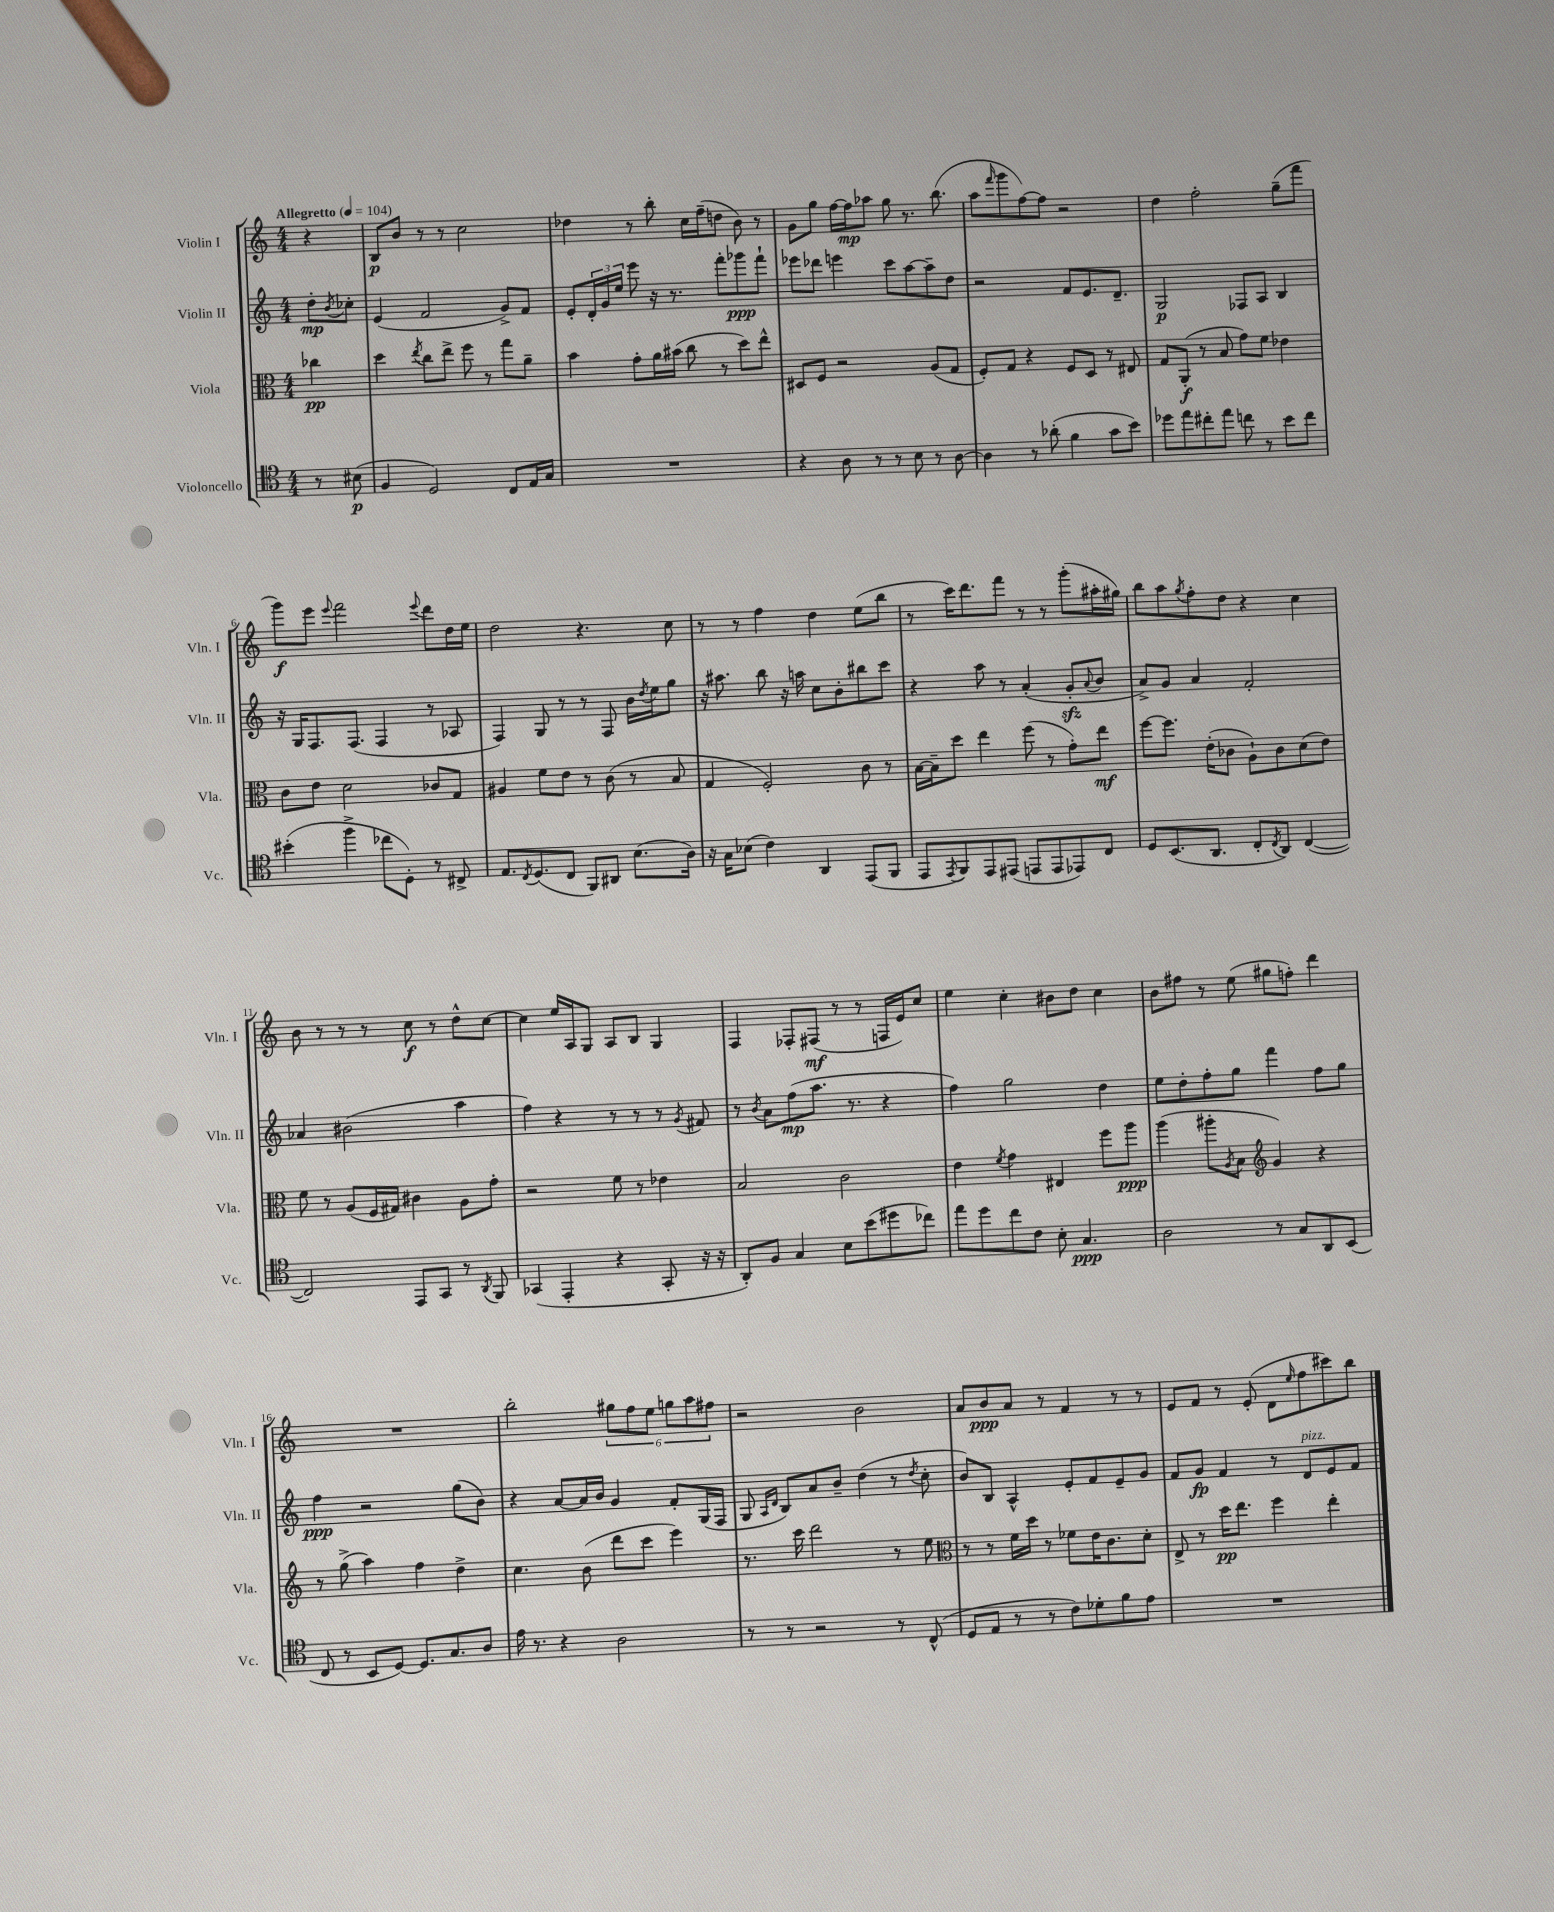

**kern	**kern	**kern	**kern
*staff4	*staff3	*staff2	*staff1
*clefC4	*clefC3	*clefG2	*clefG2
*k[]	*k[]	*k[]	*k[]
*M4/4	*M4/4	*M4/4	*M4/4
*MM104	*MM104	*MM104	*MM104
8r	4cc-	8dd'	4r
.	.	8qb	.
(8B#	.	8cc-'	.
=	=	=	=
4F	4dd	(4e	8B
.	.	.	8b
.	8qee	.	.
2D)	8cc	2f	8r
.	8ee^	.	8r
.	8ff	.	2cc
.	8r	.	.
8C	8gg	8g^)	.
16E	8a~	8f	.
16G	.	.	.
=	=	=	=
1r	4b	8e'	4dd-
.	.	24d'	.
.	.	24g	.
.	.	24ee	.
.	8g'	8eee	8r
.	16a	16r	8bb'
.	(16b#	8.r	.
.	8cc	.	16cc
.	.	.	(16ff~
.	8r	8fff'	8dd
.	8dd)	8ggg-	8b)
.	8ee^^	8fff`	8r
=	=	=	=
4r	8D#	8eee-	8g
.	8F	8ddd-	8gg
8A	2r	4eee	[16ff
.	.	.	16ff]
8r	.	.	8aa-
8r	.	8ccc	8gg
8B	.	[8aa	8.r
8r	(8A	8aa~]	.
.	.	.	(8.bb
[8A	8G	8dd	.
=	=	=	=
4A]	8F')	2r	8aa
.	.	.	16qqfff
.	8G	.	8ggg
8r	4r	.	[8ff)
(8a-'	.	.	8ff]
4f	8F	8f	2r
.	8D	8.e	.
8g	8r	.	.
.	.	8.d~	.
8b)	8E#	.	.
=	=	=	=
8dd-	8G	2G	4dd
8ee	(8AA'	.	.
8cc#'	8r	.	2ff'
8ee	8B	.	.
8cc	8g)	8F-	.
8r	8f	8A	.
8b	4e-	4B	(8gg~
8cc	.	.	8fff
=	=	=	=
(4b#'	8c	16r	8ggg)
.	.	16G	.
.	8e	8.F	8eee
.	.	.	8qqeee
4ff^	2d	.	2fff
.	.	(8.F	.
8cc-	.	4F	.
8D')	.	.	.
.	.	.	8qqeee
8r	8c-	8r	8ddd
8C#^	8G	8A-	16dd
.	.	.	16ee
=	=	=	=
8.E	4A#	4F)	2dd
8qC	.	.	.
(8.D	.	.	.
.	8f	8G	.
8C	8e	8r	.
8FF)	8r	8r	4.r
8AA#	(8c	8F	.
(8.B	8r	16b	.
.	.	8qdd	.
.	.	16ee	.
.	8B	8gg	8cc
16A)	.	.	.
=	=	=	=
16r	4G	16r	8r
16G	.	8.aa#	.
(8B-	.	.	8r
4c)	2F')	8bb	4ff
.	.	16r	.
.	.	16aa	.
4AA	.	8cc	4dd
.	.	8b'	.
(8EE	8c	8bb#	(8ee
8FF	8r	8ccc	8bb
=	=	=	=
8EE	[16B	4r	8r
.	16B~]	.	.
8qEE	.	.	.
8FF)	8dd	.	16ccc)
.	.	.	8.ddd
8EE	4ee	8aa	.
(8EE#	.	8r	8fff
8EE	(8ff	(4a'	8r
8EE	8r	.	8r
8EE-)	8g')	8g'	(8ggg'
.	.	8qqa	.
8C	8ee	8b	16aa#'
.	.	.	16gg#)
=	=	=	=
8D	[8ff	8a^)	8bb
(8.BB	8.ff]	8g	8aa
.	.	.	8qgg
.	.	4a	8ff'
8.AA	(16e'	.	.
.	8c-	.	8dd
8C'	8A`)	2f'	4r
8qC	.	.	.
8AA)	8c-	.	.
([4C	(8d	.	4cc
.	8e)	.	.
=	=	=	=
2C])	8f	4a-	8b
.	8r	.	8r
.	(8A	(2b#	8r
.	16F	.	8r
.	16G#)	.	.
8EE	4c#	.	8cc
8GG	.	.	8r
8r	8A	4aa	8dd^^
8qAA	.	.	.
8FF	8g'	.	[8cc
=	=	=	=
(4GG-	2r	4ff)	4cc]
4EE'	.	4r	16ee
.	.	.	16A
.	.	.	8G
4r	8f	8r	8A
.	8r	8r	8B
8GG-'	4e-	8r	4G
.	.	8qg	.
16r	.	8f#	.
16r	.	.	.
=	=	=	=
8AA')	2B	8r	4F
.	.	8qb	.
8F	.	8a	.
4G	.	(8ff	8F-'
.	.	8.aa	(8F#
8B	2c	.	8r
.	.	8.r	.
(8b	.	.	8r
8dd#	.	4r	16F
.	.	.	16e)
8cc-)	.	.	8cc
=	=	=	=
8ee	4e	4ff)	4ee
8dd	.	.	.
.	8qf	.	.
8cc	4g	2gg	4cc'
8c	.	.	.
8B'	4E#	.	8b#
4.G	.	.	8dd
.	8ff	4dd	4cc
.	8aa	.	.
=	=	=	=
2A	(4aa	8ee	8b
.	.	8dd'	8ff#
.	8aa#'	8ff'	8r
.	8qA	.	.
.	8B	8gg	(8ee
*	*clefG2	*	*
8r	4g)	4fff	8gg#
8G	.	.	8ff')
8AA	4r	8ff	4ddd
(8BB	.	8gg	.
=	=	=	=
8C	8r	4ff	1r
8r	(8gg^	.	.
8BB	4aa)	2r	.
[8D)	.	.	.
8.D]	4ff	.	.
8.G	.	.	.
.	4dd^	(8gg	.
8A	.	8b)	.
=	=	=	=
16e	4.cc	4r	2bb'
8.r	.	.	.
4r	.	[8a	.
.	(8b	16a]	.
.	.	16b	.
2A	8ddd	4g	12gg#
.	.	.	12ff
.	8ccc	.	.
.	.	.	12ee
.	4eee)	8f'	12gg
.	.	.	12aa
.	.	(16G	.
.	.	.	12ff#
.	.	16F	.
=	=	=	=
8r	8.r	8G	2r
.	.	16qqA	.
.	.	16qqd	.
8r	.	8B)	.
.	16ccc	.	.
2r	2ddd	8a	.
.	.	8b~	.
.	.	(4dd	2b
8r	8r	8r	.
.	.	8qdd	.
(8C^^	8ee	8cc'	.
=	=	=	=
*	*clefC3	*	*
8D	8r	8b)	8a
8E	8r	8B	8b
8r	16f	4A^^	8a
.	16dd	.	.
8r	8r	.	8r
8c)	8f-	8e'	4f
8d-'	16e	8f	.
.	8.c	.	.
8f	.	8e~	8r
8e	8d'	8g	8r
=	=	=	=
1r	8E^	8f	8e
.	8r	8g	8f
.	16dd	4f	8r
.	8.ee	.	.
.	.	.	(8e'
.	4ff	8r	8d
.	.	.	16qqee
.	.	8d	8ff
.	4ee'	8e	8ccc#)
.	.	8f	8bb
==	==	==	==
*-	*-	*-	*-
